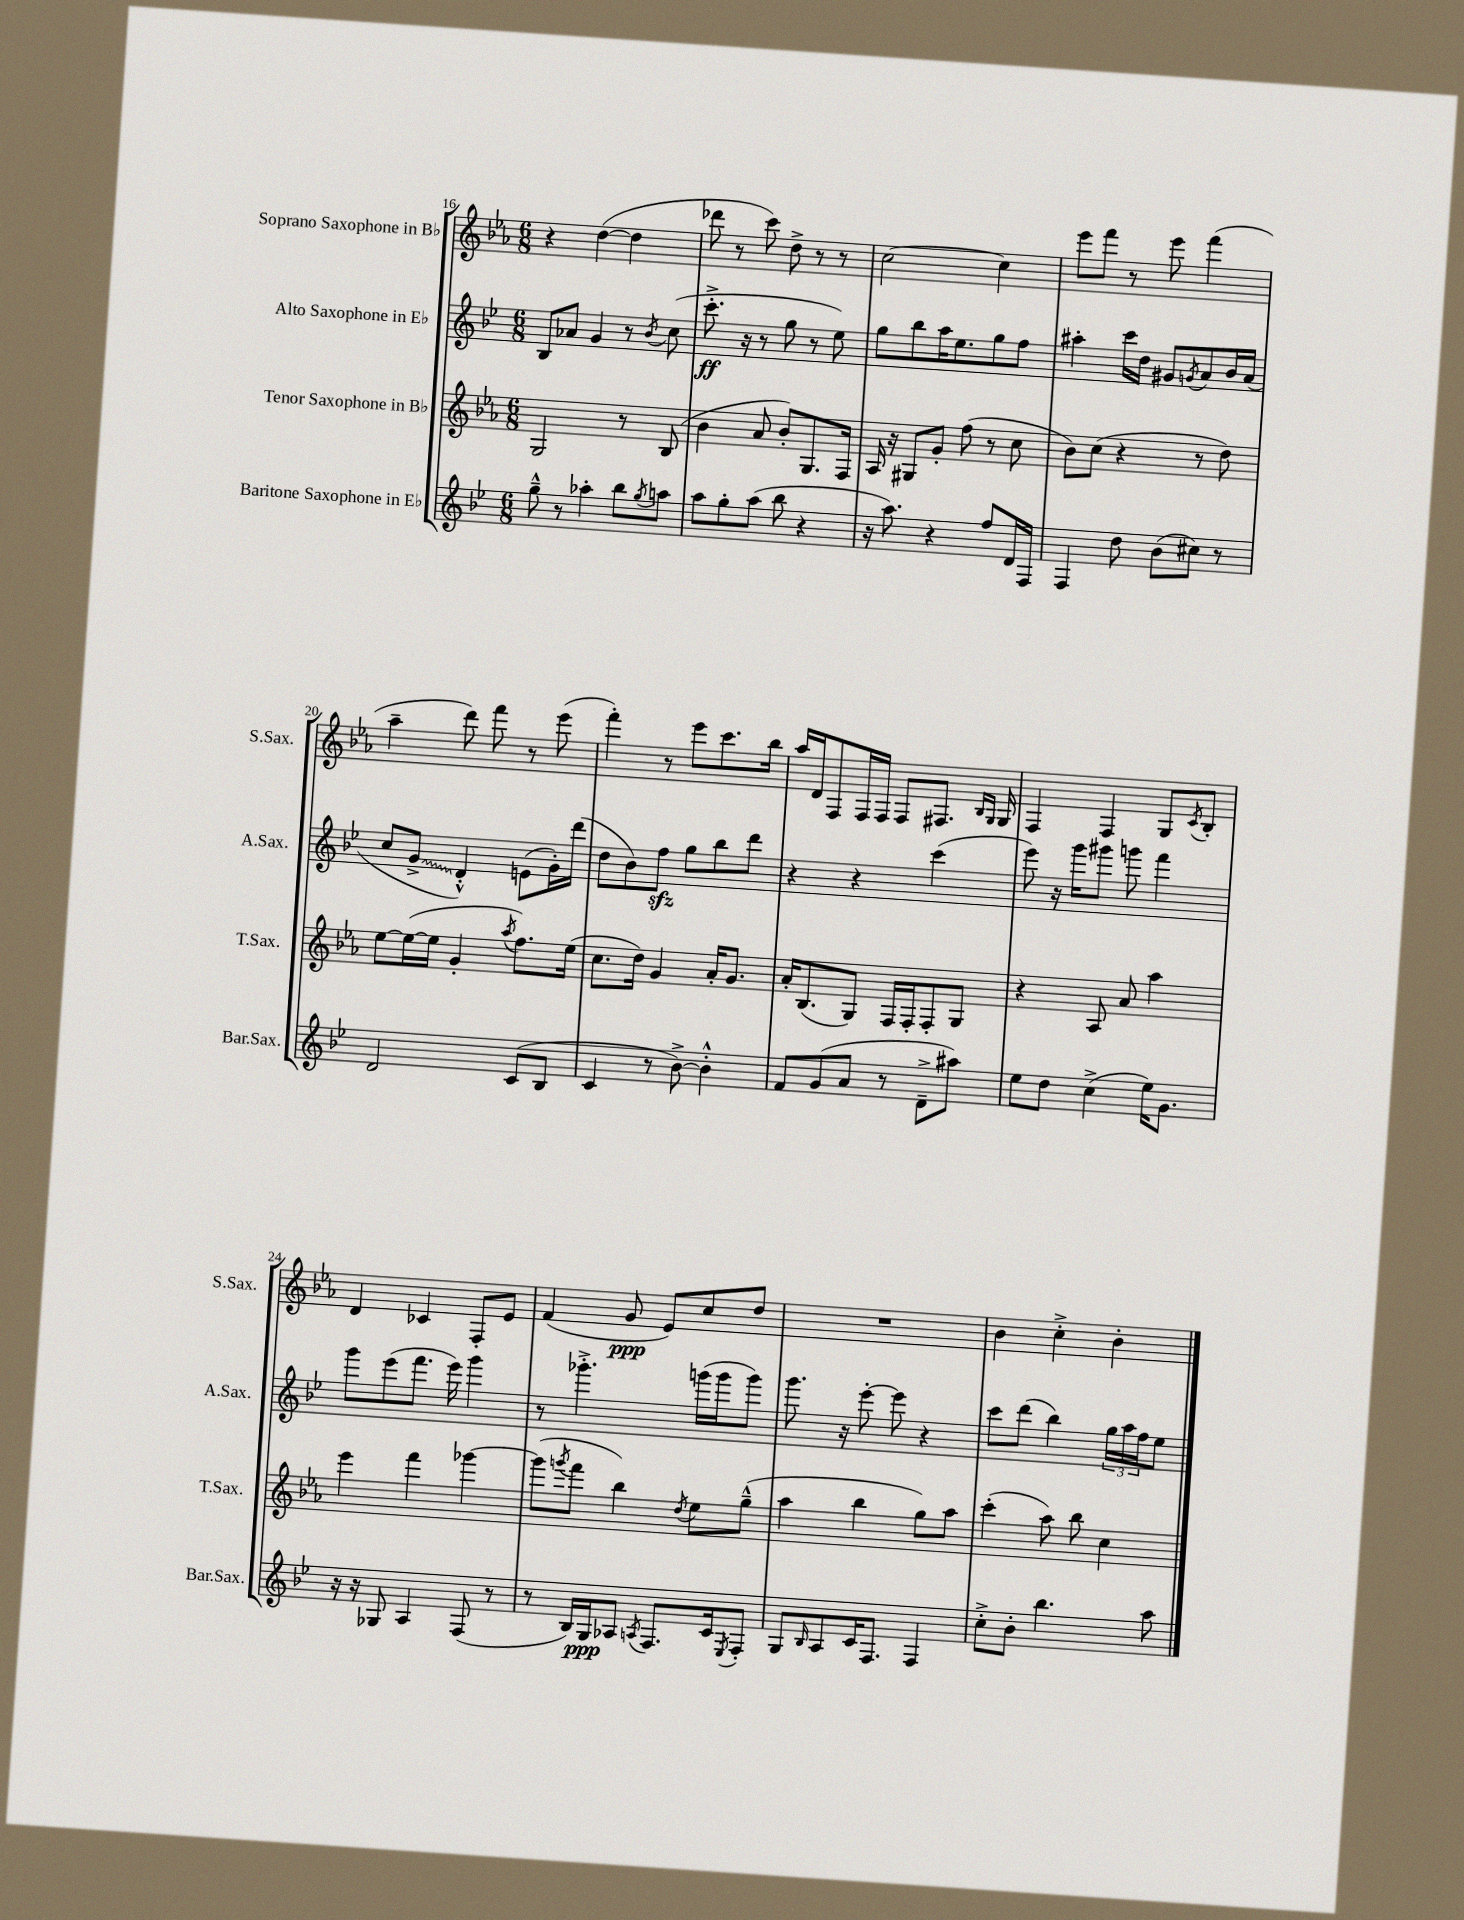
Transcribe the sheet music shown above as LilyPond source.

<<
\new StaffGroup <<
\new Staff = "s0" \with { instrumentName = "Soprano Saxophone in Bb" shortInstrumentName = "S.Sax." } {
    \clef treble \key ees \major \numericTimeSignature \time 6/8
    r4 d''4~( d''4 |
    des'''8 r8 c'''8) d''8-> r8 r8 |
    c''2~ c''4 |
    ees'''8 f'''8 r8 ees'''8 f'''4( |
    aes''4-- d'''8) f'''8 r8 ees'''8( |
    f'''4-.) r8 ees'''8 c'''8. bes''16 |
    aes''16 d'16 f8 f16 f16 f8 fis8. \grace { bes16 g16 } g16 |
    f4 f4 g8 \acciaccatura { c'8 } bes8-. |
    d'4 ces'4 f8-. ees'8 |
    f'4( g'8\ppp ees'8) c''8 d''8 |
    R2. |
    bes'4 c''4-.-> bes'4-. \bar "|." |
}
\new Staff = "s1" \with { instrumentName = "Alto Saxophone in Eb" shortInstrumentName = "A.Sax." } {
    \clef treble \key bes \major \numericTimeSignature \time 6/8
    bes8 aes'8 g'4 r8 \acciaccatura { bes'8 } c''8( |
    c'''8.-.->\ff r16 r8 g''8 r8 ees''8) |
    g''8 bes''8 a''16 ees''8. g''8 f''8 |
    ais''4-. c'''16 d''16 gis'8 \acciaccatura { g'8 } a'8 bes'16 a'16( |
    c''8 \once \override Glissando.style = #'zigzag g'8->\glissando d'4-.-^) e'8( g'16-.) d'''16( |
    d''8 bes'8) f''8\sfz g''8 bes''8 d'''8 |
    r4 r4 c'''4( |
    ees'''8) r16 g'''16 gis'''8 g'''8 f'''4 |
    g'''8 ees'''8( f'''8. ees'''16) g'''4 |
    r8 ges'''4.-.-> g'''16( g'''16 g'''8) |
    g'''8. r16 ees'''8~-. ees'''8 r4 |
    c'''8 d'''8( bes''4) \tuplet 3/2 { g''16 a''16 f''16 } ees''8 \bar "|." |
}
\new Staff = "s2" \with { instrumentName = "Tenor Saxophone in Bb" shortInstrumentName = "T.Sax." } {
    \clef treble \key ees \major \numericTimeSignature \time 6/8
    g2 r8 bes8( |
    bes'4 aes'8 bes'8-.) g8. f16 |
    aes16 r16 gis8 g'8-. f''8( r8 c''8 |
    bes'8) c''8( r4 r8 d''8) |
    ees''8~ ees''16~( ees''16 g'4-. \acciaccatura { aes''8 } f''8.) ees''16( |
    c''8. d''16) g'4 aes'16-. g'8. |
    aes'16-. bes8.( g8) f16 f16-. f8-. g8 |
    r4 aes8 aes'8 aes''4 |
    ees'''4 f'''4 ges'''4~ |
    ges'''8( \acciaccatura { g'''8 } f'''8 bes''4) \acciaccatura { d''8 } ees''8 g''8---^( |
    aes''4 bes''4 g''8) aes''8 |
    c'''4-.( aes''8) bes''8 c''4 \bar "|." |
}
\new Staff = "s3" \with { instrumentName = "Baritone Saxophone in Eb" shortInstrumentName = "Bar.Sax." } {
    \clef treble \key bes \major \numericTimeSignature \time 6/8
    g''8---^ r8 aes''4-. bes''8 \acciaccatura { g''8 } a''8 |
    a''8 g''8-. a''8( bes''8 r4 |
    r16 a''8.) r4 f''8 d'16 f16 |
    f4 d''8 bes'8( cis''8) r8 |
    d'2 c'8( bes8 |
    c'4 r8 bes'8~->) bes'4-.-^ |
    f'8 g'8( a'8 r8 d'8---> ais''8) |
    ees''8 d''8 c''4->( ees''16) g'8. |
    r16 r16 ges8 a4 f8( r8 |
    r8 bes16) g16\ppp aes8 \acciaccatura { a8 } f8. c'16 \acciaccatura { ees8 } f8-. |
    g8 \grace { bes16 } a8 c'16 f8. f4 |
    c''8-.-> bes'8-. bes''4. a''8 \bar "|." |
}
>>
>>
\layout { \context { \Score currentBarNumber = #16 } }
